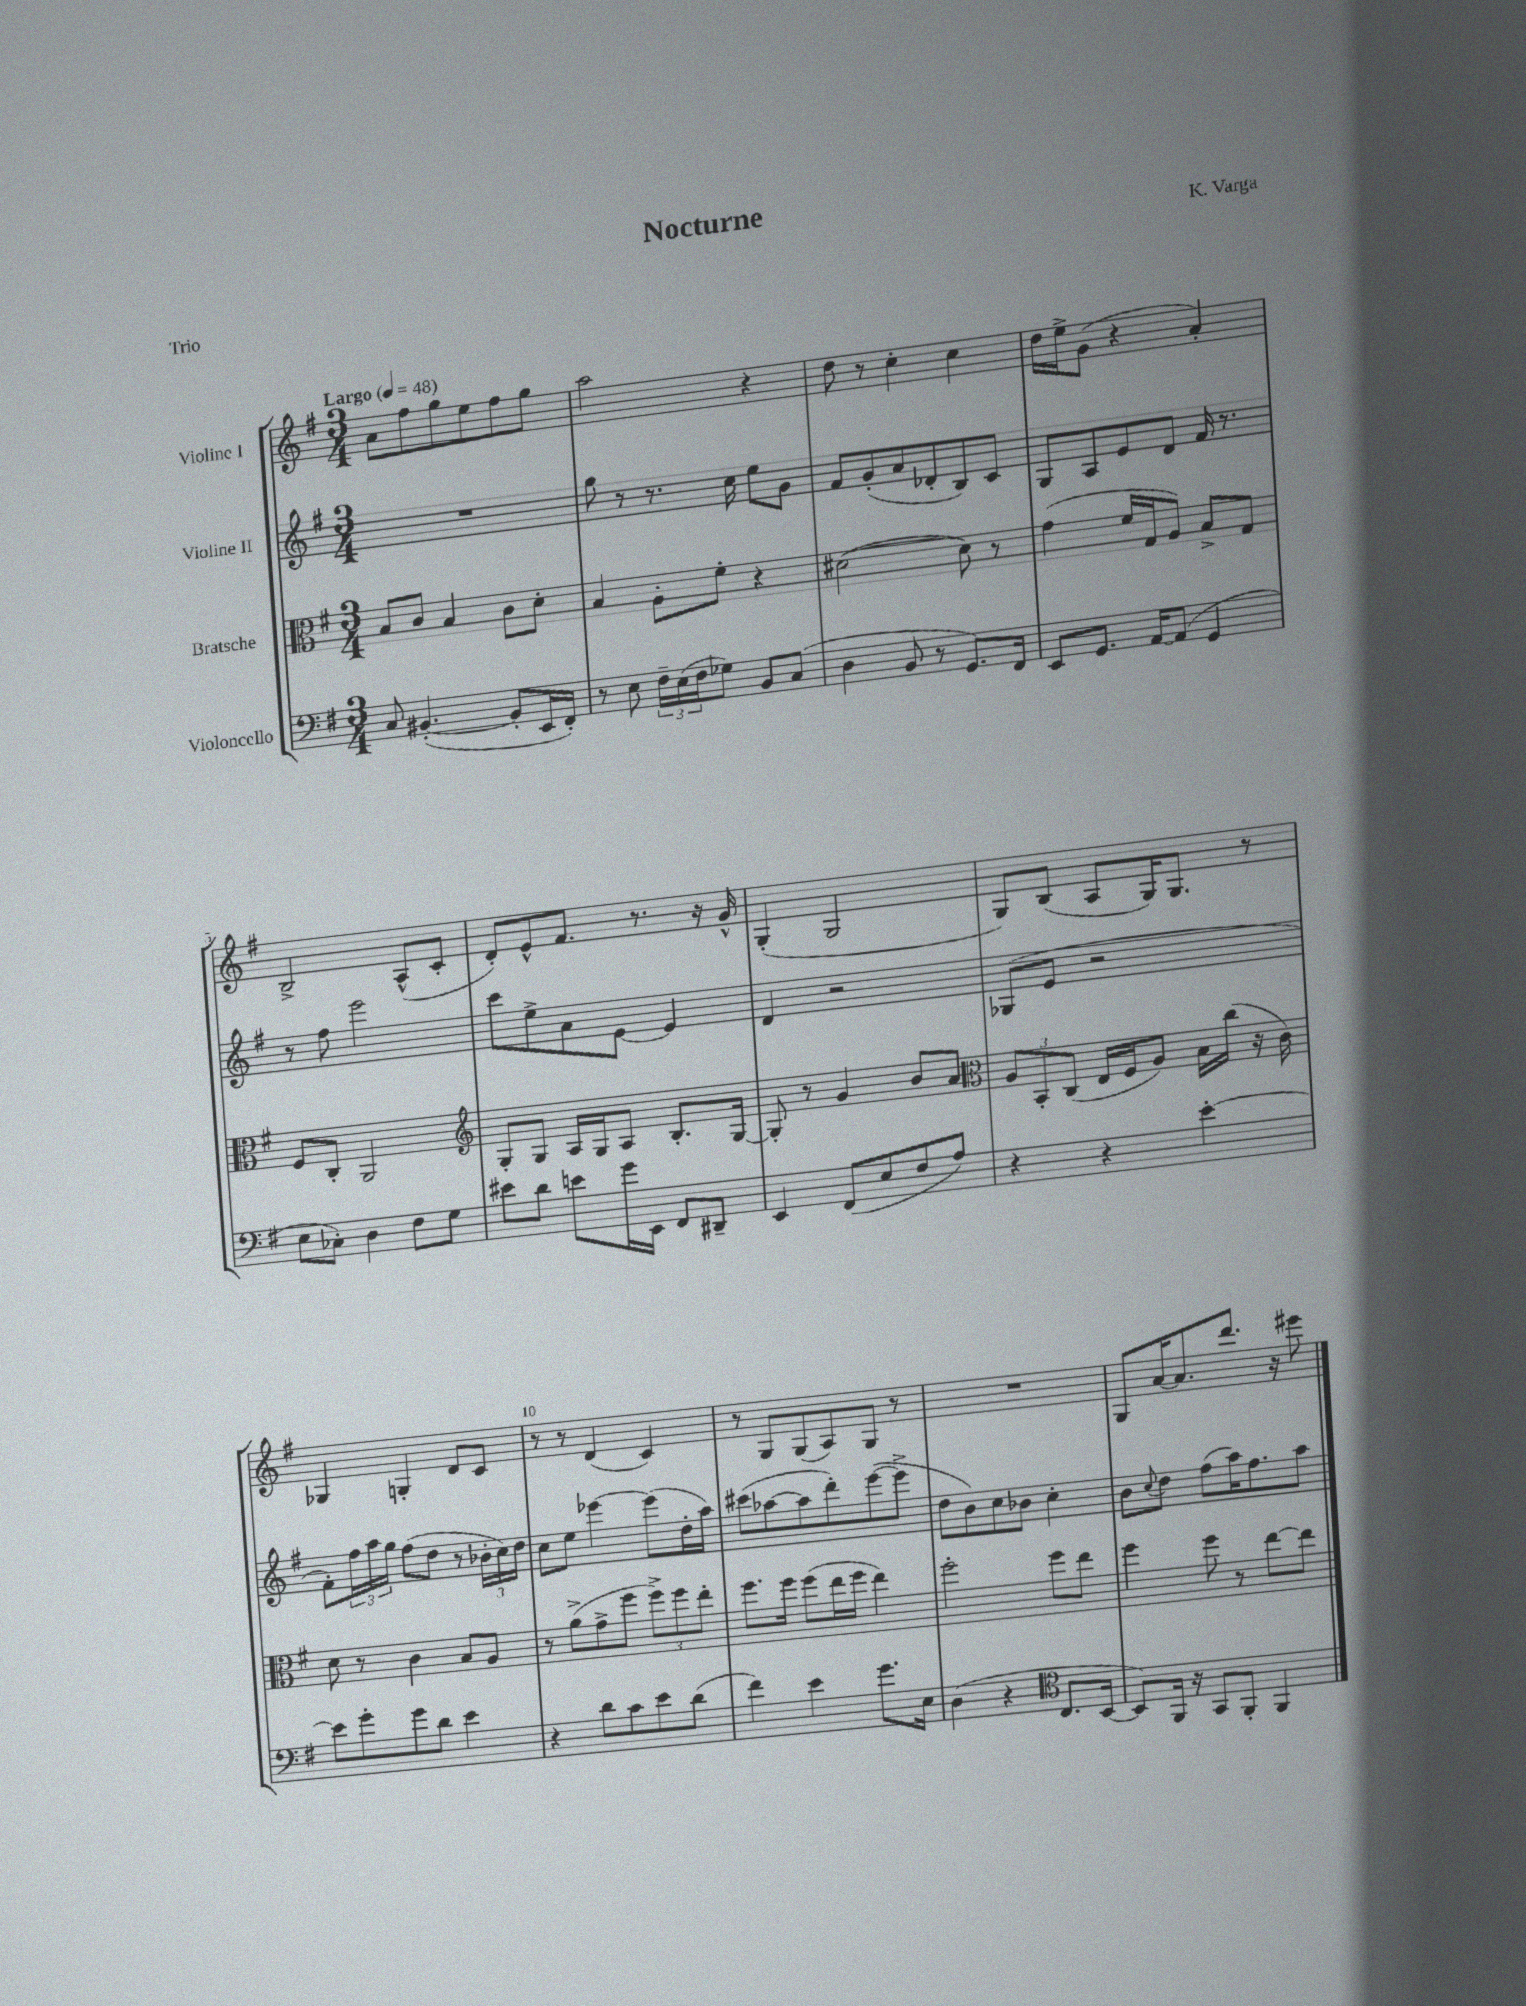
\header { title = "Nocturne" composer = "K. Varga" piece = "Trio" }
<<
\new StaffGroup <<
\new Staff = "s0" \with { instrumentName = "Violine I" } {
    \clef treble \key g \major \numericTimeSignature \time 3/4 \tempo "Largo" 4 = 48
    a'8 fis''8 g''8 e''8 fis''8 g''8 |
    a''2 r4 |
    d''8 r8 c''4-. c''4 |
    d''16 e''16-> g'8( r4 a'4-.) |
    b2-> a8-^( c'8-. |
    d'8-.) e'8-^ fis'8. r8. r16 g'16-^ |
    g4-.( g2 |
    g8) b8( a8 g16) g8. r8 |
    ges4 g4-. d'8 c'8 |
    r8 r8 d'4( c'4) |
    r8 g8 g8( a8) g8 r8 |
    R2. |
    g8 a'16~ a'8. d'''8. r16 eis'''8 \bar "|." |
}
\new Staff = "s1" \with { instrumentName = "Violine II" } {
    \clef treble \key g \major \numericTimeSignature \time 3/4
    R2. |
    g''8 r8 r8. c''16 e''8 g'8 |
    fis'8 g'8-.( a'8 des'8-. b8) c'8 |
    g8 a8 e'8 d'8 fis'16 r8. |
    r8 fis''8 e'''2 |
    c'''8 e''8-> a'8 e'8~ e'4 |
    d'4 r2 |
    ges8( e'8 r2 |
    fis'8-.) \tuplet 3/2 { fis''16 a''16 g''16 } fis''8( d''8 r8 \tuplet 3/2 { bes'16-. c''16) d''16 } |
    c''8 e''8 ees'''4~ ees'''8( d''16-. a''16) |
    cis'''8( aes''8~ aes''8 d'''8-.) e'''8~( e'''8-> |
    d''8 b'8) c''8 bes'8 c''4-. |
    b'8 \appoggiatura { c''8 } d''8 fis''8( a''16) fis''8. a''8 \bar "|." |
}
\new Staff = "s2" \with { instrumentName = "Bratsche" } {
    \clef alto \key g \major \numericTimeSignature \time 3/4
    b8 c'8 b4 c'8 d'8-. |
    b4 a8-. fis'8-. r4 |
    dis'2~( dis'8) r8 |
    g'4( fis'16 g16 a8) b8-> g8 |
    fis8 c8-. a,2 |
    \clef treble g8-. g8 a16 g16 a8 b8.-. g16~ |
    g8-. r8 g'4 b'8 a'8 |
    \clef alto \tuplet 3/2 { a8 b,8-. c8( } e16 fis16 a8) b16 c''16( r16 c'16) |
    d'8 r8 c'4 b8 a8 |
    r8 a'8->( g'8-> fis''8 \tuplet 3/2 { fis''8->) fis''8 e''8-. } |
    fis''8. fis''16 fis''8( e''16 fis''16 e''4) |
    fis''2-. fis''8 e''8 |
    fis''4 fis''8 r8 e''8~ e''8 \bar "|." |
}
\new Staff = "s3" \with { instrumentName = "Violoncello" } {
    \clef bass \key g \major \numericTimeSignature \time 3/4
    c8 bis,4.~-.( bis,8-. e,16 fis,16-.) |
    r8 e8 \tuplet 3/2 { fis16-- e16( fis16 } ges8) b,8 c8( |
    d4 b,8 r8 g,8.) fis,16 |
    e,8 g,8. a,16~ a,8( g,4 |
    e8 ces8-.) d4 fis8 g8 |
    eis'8 d'8 e'8 g'16 e,16 fis,8 dis,8-- |
    e,4 fis,8( e8 fis8 a8) |
    r4 r4 e'4~-. |
    e'8 g'8-. g'8 d'8 e'4 |
    r4 d'8 c'8 e'8 d'8( |
    fis'4) e'4 g'8. e16 |
    d4( r4 \clef tenor c8. b,16~ |
    b,8) fis,16 r16 g,8 fis,8-. fis,4 \bar "|." |
}
>>
>>
\layout { \context { \Score \override BarNumber.break-visibility = ##(#f #t #t) barNumberVisibility = #(every-nth-bar-number-visible 5) } }
